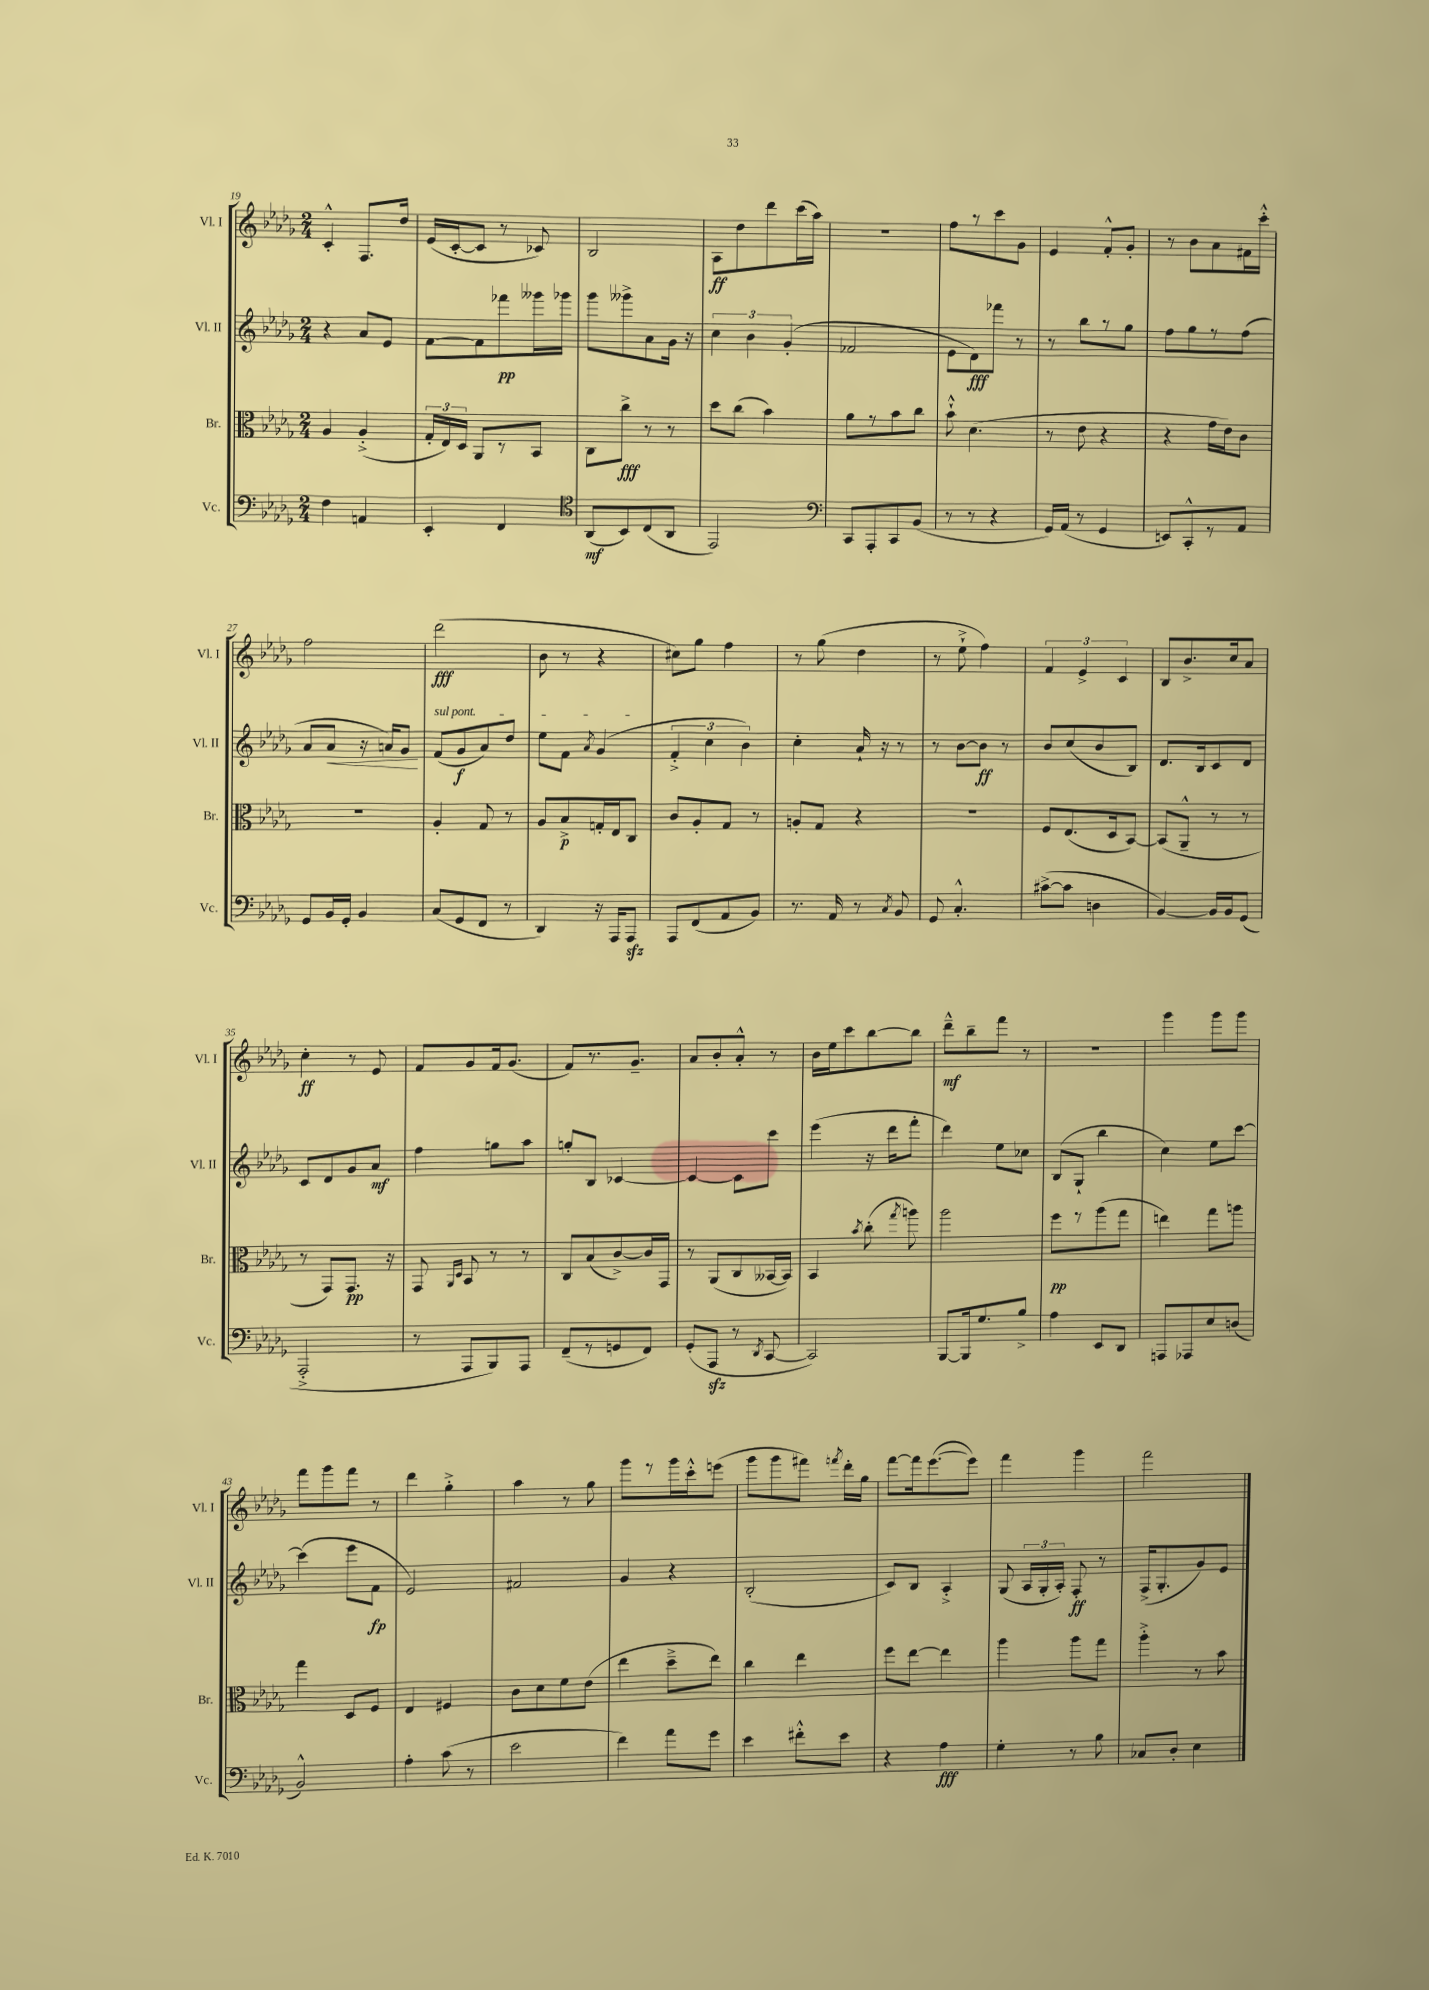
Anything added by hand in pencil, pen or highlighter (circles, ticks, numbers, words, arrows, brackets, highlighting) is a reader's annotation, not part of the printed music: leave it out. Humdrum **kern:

**kern	**kern	**kern	**kern
*staff4	*staff3	*staff2	*staff1
*clefF4	*clefC3	*clefG2	*clefG2
*k[b-e-a-d-g-]	*k[b-e-a-d-g-]	*k[b-e-a-d-g-]	*k[b-e-a-d-g-]
*M2/4	*M2/4	*M2/4	*M2/4
4F\	4A-/	4r	4c'^^/
4AA/	(4A-'^/	8a-/L	8.F/L
.	.	8e-/J	.
.	.	.	16dd-/Jk
=	=	=	=
4EE-'/	24G-'/LL	[8f\L	(16e-/LL
.	24E-/)	.	.
.	.	.	[16c'/J
.	24D-/JJ	.	.
.	8AA-/L	8f\]	8c/]J
4FF/	8r	8fff-\	8r
.	8BB-/J	16ggg--\L	8c-/)
.	.	16ggg-\JJ	.
=	=	=	=
*clefC4	*	*	*
(8AA-/L	8C\L	8ggg-\L	2B-/
8BB-/)	8cc^\J	8ggg--^\	.
(8C/	8r	8a-\	.
8AA-/J	8r	16g-\Jk	.
.	.	16r	.
=	=	=	=
2EE-/)	8dd-\L	6cc\	8A-\L
.	(8cc\J	.	8dd-\
.	.	6b-\	.
.	4b-\)	.	8ddd-\
.	.	(6g-'/	.
.	.	.	(16ccc\L
.	.	.	16aa-\JJ)
=	=	=	=
*clefF4	*	*	*
8CC/L	8a-\L	2f-/	2r
8AAA-'/	8r	.	.
8CC/	8b-\	.	.
(8BB-/J	8cc\J	.	.
=	=	=	=
8r	8b-`^^\	8e-\L	8ff\L
8r	(4.d-\	8d-\)	8r
4r	.	8fff-\J	8ccc\
.	.	8r	8g-\J
=	=	=	=
16GG-/LL)	8r	8r	4e-/
(16AA-/JJ	.	.	.
8r	8e-\	8bb-\L	.
4GG-/	4r	8r	8f'^^/L
.	.	8gg-\J	8g-'/J
=	=	=	=
8EE/L)	4r	8ff\L	8r
8CC'^^/	.	8gg-\	8b-\L
8r	16g-\LL	8r	8a-\
.	16e-\J)	.	.
8AA-/J	8c\J	(8ff\J	16f#\L
.	.	.	16ccc'^^\JJ
=	=	=	=
8GG-/L	2r	8a-/L	2ff\
16BB-/L	.	8a-/J	.
16GG-'/JJ	.	.	.
4BB-/	.	16r	.
.	.	16a/LK)	.
.	.	8g-/J	.
=	=	=	=
(8C/L	4A-'/	(8f/L	(2ddd-\
8GG-/	.	8g-/	.
8FF/J	8G-/	8a-/)	.
8r	8r	8dd-/J	.
=	=	=	=
4DD-/)	8A-/L	8ee-\L	8b-\
.	8B-^/	8f\J	8r
.	.	8qa-/	.
16r	16G'/L	(4g-/	4r
16AAA-/LK	16E-/J	.	.
8AAA-/J	8C/J	.	.
=	=	=	=
8AAA-/L	8c/L	6f'^/	8cc#\L)
(8FF/	8A-'/	.	8gg-\J
.	.	6cc\	.
8AA-/	8G-/J	.	4ff\
.	.	6b-\)	.
8BB-/J)	8r	.	.
=	=	=	=
8.r	8A'/L	4cc'\	8r
.	8G-/J	.	(8gg-\
16AA-/	.	.	.
8r	4r	16a-`/	4dd-\
.	.	16r	.
8qC/	.	.	.
8BB-/	.	8r	.
=	=	=	=
8GG-/	2r	8r	8r
4.C'^^/	.	[8b-\L	8ee-`^\
.	.	8b-\]J	4ff\)
.	.	8r	.
=	=	=	=
([8c#^\L	8F/L	8b-/L	6f/
8c#\]J	(8.E-/	(8cc/	.
.	.	.	6e-^/
4D\	.	8b-/	.
.	16D-/k	.	.
.	.	.	6c/
.	[8BB-/J)	8B-/J)	.
=	=	=	=
[4BB-/)	(8BB-/]L	8.d-/L	8B-/L
.	8AA-~^^/J	.	8.b-^/
.	.	16B-/k	.
16BB-/]LL	8r	8c/	.
16BB-/J	.	.	16cc/k
(8GG-/J	8r	8d-/J	8a-/J
=	=	=	=
2AAA-'^/	8r	8c/L	4cc'\
.	8GG-/L)	8d-/	.
.	8.GG-/J	8g-/	8r
.	.	8a-/J	8e-/
.	16r	.	.
=	=	=	=
8r	8GG-/	4ff\	8f/L
.	16qqAA-/LL	.	.
.	16qqD-/JJ	.	.
8AAA-/L	8BB-/	.	8g-/
8BBB-/)	8r	8gg\L	16f/k
.	.	.	(8.g-/J
8AAA-/J	8r	8aa-\J	.
=	=	=	=
(8FF~/L	8C/L	8gg'/L	8f/L)
8r	(8B-/	8B-/J	8.r
8GG/	[8c^/)	[4c-/	.
.	.	.	8.g-~/J
8FF/J)	16c/]L	.	.
.	16GG-/JJ	.	.
=	=	=	=
(8GG-'/L	8r	4c-/_	8a-/L
8AAA-/J	(8AA-/L	.	8b-'/
8r	8C/	8c-\]L	8a-'^^/J
8qDD-/	.	.	.
[8CC/	[16BB--/L	8ccc\J	8r
.	16BB--/]JJ)	.	.
=	=	=	=
2CC/])	4BB-/	(4eee-\	16b-\LL
.	.	.	16ee-\J
.	.	.	8ccc\
.	8qb-/	.	.
.	(8cc'\	16r	[8bb-\
.	.	16ddd-\LK	.
.	8qgg-/	.	.
.	8aa\)	8fff'\J	8bb-\]J
=	=	=	=
[8BBB-/L	2aa-\	4ddd-\)	8ddd-~^^\L
16BBB-/]k	.	.	8bb-~\
8.G-/	.	.	.
.	.	8ee-\L	8fff\J
8B-^/J	.	8cc-\J	8r
=	=	=	=
4A-\	8ff\L	(8B-/L	2r
.	8r	8G-`/J	.
8EE-/L	(8aa-\	4bb-\	.
8DD-/J	8gg-\J	.	.
=	=	=	=
8AAA/L	4ee\)	4cc\)	4ggg-\
8AAA-/	.	.	.
8E-/	8gg-\L	8ee-\L	8ggg-\L
(8D/J	8aa\J	[8ccc\J	8ggg-\J
=	=	=	=
2BB-^^/)	4gg-\	(4ccc\]	8fff\L
.	.	.	8ggg-\
.	8D-/L	8eee-\L	8fff\J
.	8F/J	8f\J	8r
=	=	=	=
4A-'\	4E-/	2e-/)	4ddd-\
(8c\	4F#/	.	4gg-'^\
8r	.	.	.
=	=	=	=
2e-\	8c\L	2f#/	4aa-\
.	8d-\	.	.
.	8f\	.	8r
.	(8e-\J	.	8gg-\
=	=	=	=
4f\)	4ee-\	4g-/	8ggg-\L
.	.	.	8r
8a-\L	8dd-~^\L	4r	16ggg-\L
.	.	.	16ccc'^^\J
8g-\J	8ee-\J)	.	(8eee\J
=	=	=	=
4e-\	4cc\	(2B-'/	8ggg-\L
.	.	.	8ggg-\
8f#'^^\L	4ee-\	.	8fff#\J)
.	.	.	8qfff/
8e-\J	.	.	16ddd-'\LL
.	.	.	16gg-\JJ
=	=	=	=
4r	8ff\L	8c/L)	[8fff\L
.	[8ee-\J	8B-/J	16fff\]k
.	.	.	([8.eee-\
4A-\	4ee-\]	4A-'^/	.
.	.	.	8eee-\]J)
=	=	=	=
4G-'\	4aa-\	(8G-/	4fff\
.	.	24A-/LL	.
.	.	24G-'/	.
.	.	24A-'/JJ)	.
8r	8aa-\L	8F'/	4ggg-\
8B-\	8gg-\J	8r	.
=	=	=	=
8C-/L	4aa-'^\	(16F^/LK	2fff\
.	.	8.G-'/	.
8D-'/J	.	.	.
4E-\	8r	8g-/)	.
.	8b-\	8e-/J	.
==	==	==	==
*-	*-	*-	*-
